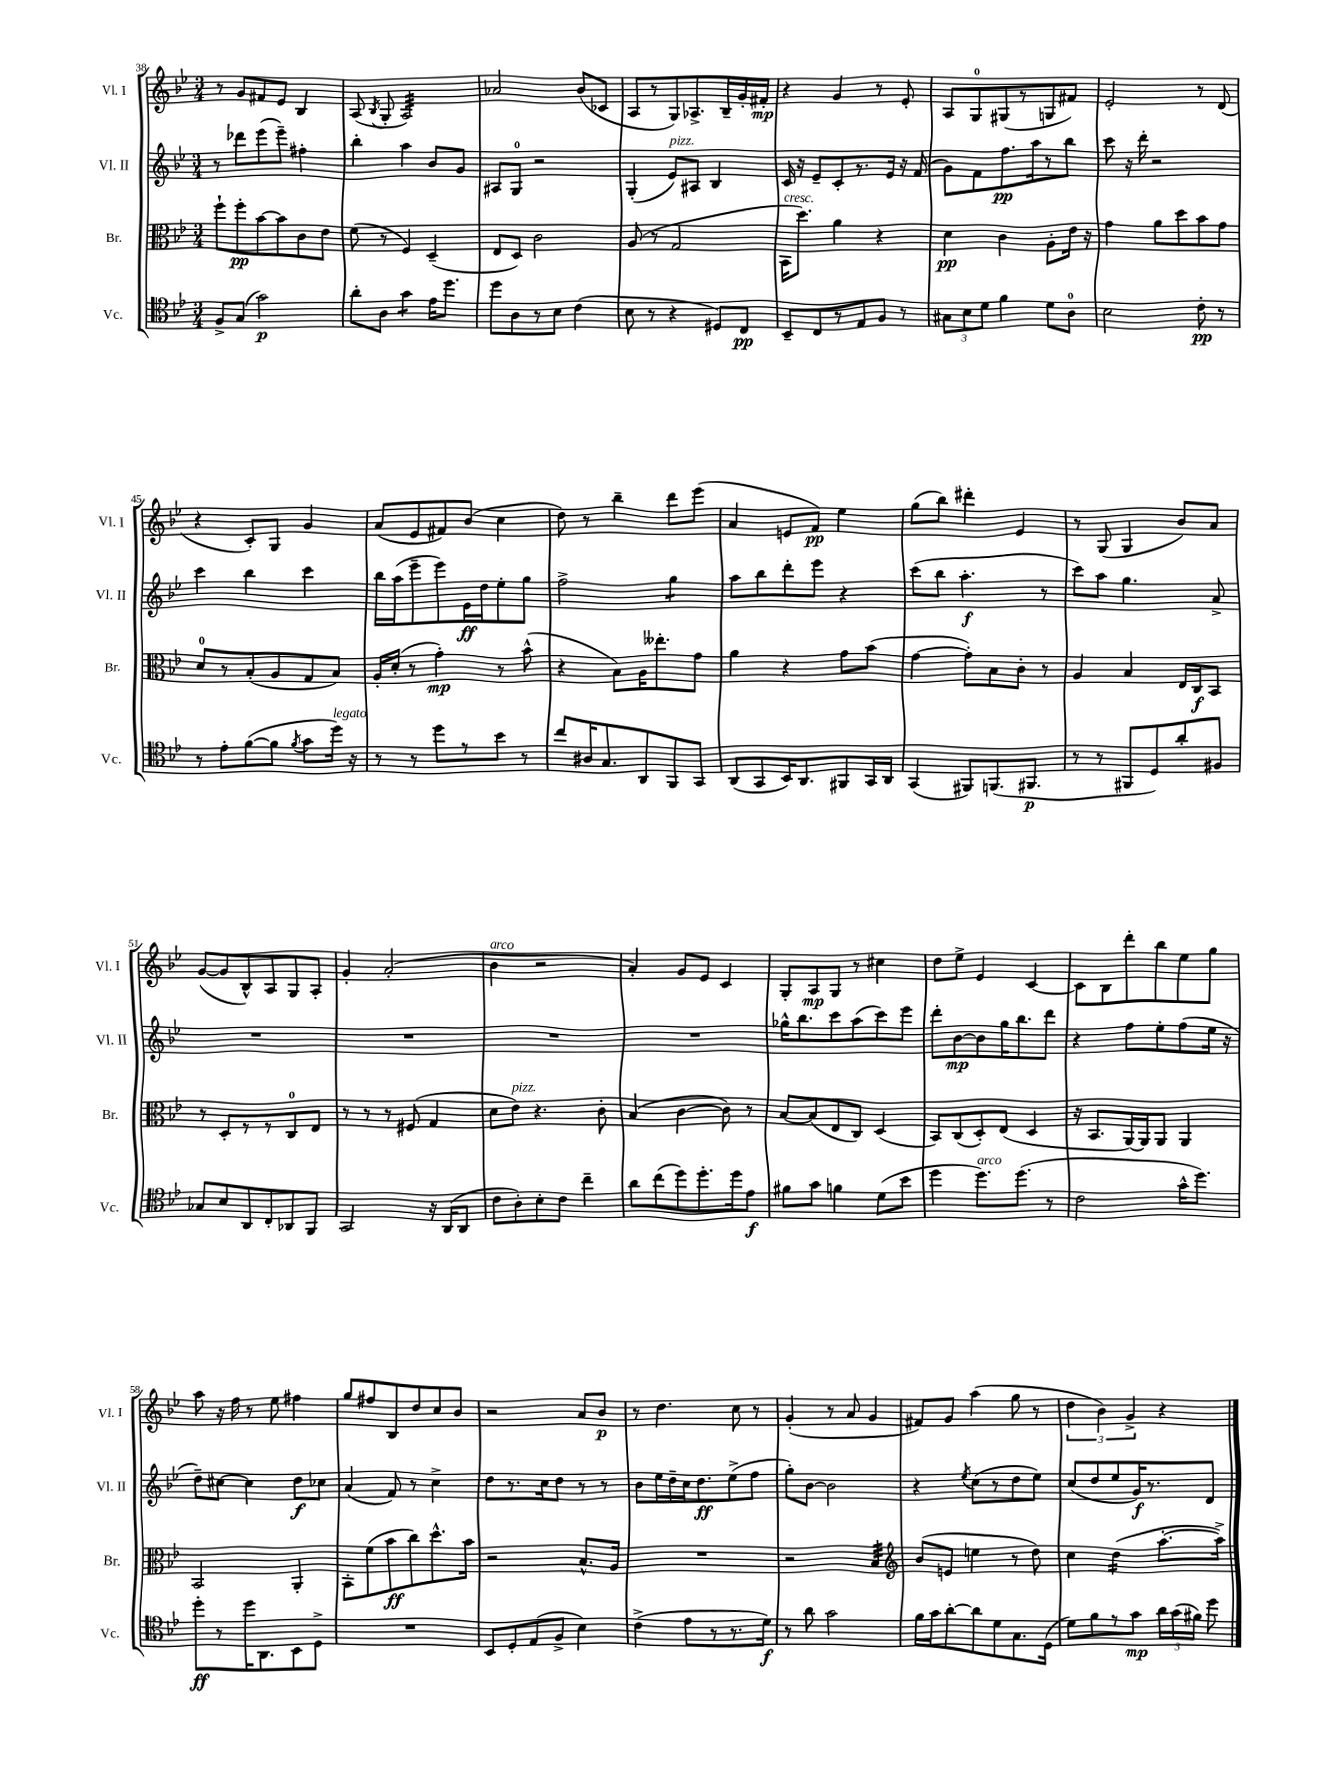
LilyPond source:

<<
\new StaffGroup <<
\new Staff = "s0" \with { instrumentName = "Vl. I" shortInstrumentName = "Vl. I" } {
    \clef treble \key bes \major \numericTimeSignature \time 3/4
    \autoBeamOff r8 g'8[ fis'8 ees'8] bes4 |
    a8( \acciaccatura { bes8 } g8-. a2:32) |
    aes'2 bes'8[( ces'8] |
    a8[ r8 g8) aes8.-> bes16-- g'16-. fis'16]-.\mp |
    r4 g'4 r8 ees'8-. |
    a8[ g8-0 gis8( r8 g8 fis'8]) |
    ees'2-. r8 d'8( |
    r4 c'8[-.) g8] g'4 |
    a'8[( ees'8 fis'8) bes'8]( c''4 |
    d''8) r8 bes''4-- d'''8[ ees'''8]( |
    a'4 e'8[ f'8]\pp) ees''4 |
    g''8[( bes''8]) dis'''4-. ees'4 |
    r8 g8( g4 bes'8[) a'8] |
    g'8[~( g'8 bes8-^) a8 g8 a8]-. |
    g'4-. a'2-.( |
    bes'4^\markup { \italic "arco" } r2 |
    a'4-.) g'8[ ees'8] c'4 |
    g8[-. a8\mp g8] r8 cis''4 |
    d''8[ ees''8]-> ees'4 c'4~ |
    c'8[ bes8 d'''8-. bes''8 ees''8 g''8] |
    a''8 r16 f''16 r8 ees''8 fis''4 |
    g''8[ fis''8 bes8 d''8 c''8 bes'8] |
    r2 a'8[ bes'8]\p |
    r8 d''4. c''8 r8 |
    g'4-.( r8 a'8 g'4 |
    fis'8[) g'8] a''4( g''8 r8 |
    \tuplet 3/2 { d''4 bes'4) g'4-> } r4 \bar "|." |
}
\new Staff = "s1" \with { instrumentName = "Vl. II" shortInstrumentName = "Vl. II" } {
    \clef treble \key bes \major \numericTimeSignature \time 3/4
    \autoBeamOff r8 des'''8[ ees'''8( ees'''8]--) fis''4-. |
    bes''4-. a''4 bes'8[ g'8] |
    ais8[ g8]-0 r2 |
    g4-.( ees'8[^\markup { \italic "pizz." }) ais8] bes4 |
    c'16 r16 ees'8[-- c'8-. r8. ees'16] r16 f'16( |
    g'8[) f'8 f''8.\pp a''16 r8 bes''8] |
    c'''8 r16 d'''16-. r2 |
    c'''4 bes''4 c'''4 |
    bes''16[ a''16( ees'''8-- ees'''8) ees'16\ff d''16 ees''8-. g''8] |
    f''2-> g''4:8 |
    a''8[ bes''8 d'''8-. ees'''8] r4 |
    c'''8[( bes''8] a''4.-.\f r8 |
    c'''8[) a''8] g''4. a'8-> |
    R2. |
    R2. |
    R2. |
    R2. |
    ges''16[-^ bes''8. c'''8 a''8( c'''8) ees'''8] |
    d'''8[-. bes'8~\mp bes'8 g''16 bes''8. d'''8] |
    r4 f''8[ ees''8-. f''8( ees''16] r16 |
    d''8[--) cis''8]~ cis''4 d''8[\f ces''8] |
    a'4( f'8) r8 c''4-> |
    d''8[ r8. c''16 d''8] r8 r8 |
    bes'8[ ees''16 d''16-- c''16 d''8.\ff ees''8->( f''8] |
    g''8[-.) bes'8]~ bes'2 |
    r4 \acciaccatura { ees''8 } c''8[( r8 d''8 ees''8]) |
    c''8[( d''8 ees''8 g'16\f) r8. d'8] \bar "|." |
}
\new Staff = "s2" \with { instrumentName = "Br." shortInstrumentName = "Br." } {
    \clef alto \key bes \major \numericTimeSignature \time 3/4
    \autoBeamOff f''8[-! f''8-.\pp bes'8~ bes'8 c'8 ees'8] |
    f'8( r8 f4) d4--( |
    ees8[ d8]) c'2 |
    a8( r8 g2 |
    bes,16[^\markup { \italic "cresc." } d''8.]) a'4 r4 |
    d'4\pp c'4 a8[-. ees'16] r16 |
    g'4 a'8[ d''8 bes'8 g'8] |
    d'8[-0 r8 bes8-.( a8 g8 bes8]) |
    a16[-. d'16]-.( r8 g'4-.\mp) r8 bes'8-^( |
    r4 bes8[) a16 eeses''8.-. g'8] |
    a'4 r4 g'8[ bes'8]( |
    g'4~ g'8[-.) bes8 c'8]-. r8 |
    a4 bes4 ees16[ c16\f bes,8] |
    r8 d8[-. r8 r8 c8-0 ees8] |
    r8 r8 r8 fis8( g4 |
    d'8[ ees'8]^\markup { \italic "pizz." }) r4. c'8-. |
    bes4( c'4~ c'8) r8 |
    bes8[~ bes8( ees8 c8]) d4( |
    bes,8[) c8( d8-.) ees8]( d4 |
    r16 bes,8.[ a,16~) a,16 a,8] a,4 |
    bes,2 a,4-. |
    bes,8[-. f'8( bes'8\ff c''8) d''8.-^ bes'16] |
    r2 bes8.[-^ a16] |
    R2. |
    r2 bes4:32 |
    \clef treble bes'8[( e'8] e''4 r8 d''8) |
    c''4 d''4:16( a''8.[~-. a''16]->) \bar "|." |
}
\new Staff = "s3" \with { instrumentName = "Vc." shortInstrumentName = "Vc." } {
    \clef tenor \key bes \major \numericTimeSignature \time 3/4
    \autoBeamOff f8[-> g8]( g'2\p) |
    a'8[-. a8] g'4:8 ees'16[ d''8.] |
    d''8[ a8 r8 bes8] c'4( |
    bes8 r8 r4 dis8[) c8]\pp |
    bes,8[-- c8 r8 ees8 f8] r8 |
    \tuplet 3/2 { gis8[ bes8 d'8] } f'4 d'8[ a8]-0 |
    bes2 c'8-.\pp r8 |
    r8 ees'8[-. f'8~( f'8] \acciaccatura { f'8 } g'8[ d''16]^\markup { \italic "legato" }) r16 |
    r8 r8 d''8[ r8 bes'8] r8 |
    c''8[ ais16 g8. a,8 f,8 g,8] |
    a,8[( g,8 bes,16) a,8. fis,8 g,16 a,16] |
    g,4( fis,8[) f,8.( fis,8.]\p |
    r8 r8 fis,8[ d8) a'8-. fis8] |
    ges8[ bes8 a,8 c8-. aes,8 f,8] |
    g,2 r16 a,16[( a,8] |
    c'8[ a8-.) bes8-. c'8] c''4-- |
    a'8[ c''8( d''8) d''8.-. d''16 ees'8]\f |
    fis'8[ g'8] f'4 d'8[( bes'8] |
    d''4 d''8.[^\markup { \italic "arco" }) d''8.]( r8 |
    c'2 g'16[-^ d''8.]) |
    d''8[-.\ff r8 d''16 a,8. bes,8 d8]-> |
    R2. |
    bes,8[ d8-. ees8( f8]-> bes4) |
    c'4->( ees'8[ r8 r8. d'16]\f) |
    r8 a'8 g'2 |
    f'16[ g'16 a'8~-. a'8 d'8 g8. d16]( |
    d'8[) f'8 r8 g'8]\mp \tuplet 3/2 { a'16[ g'16( fis'16]) } d''8 \bar "|." |
}
>>
>>
\layout { \context { \Score currentBarNumber = #38 } }
